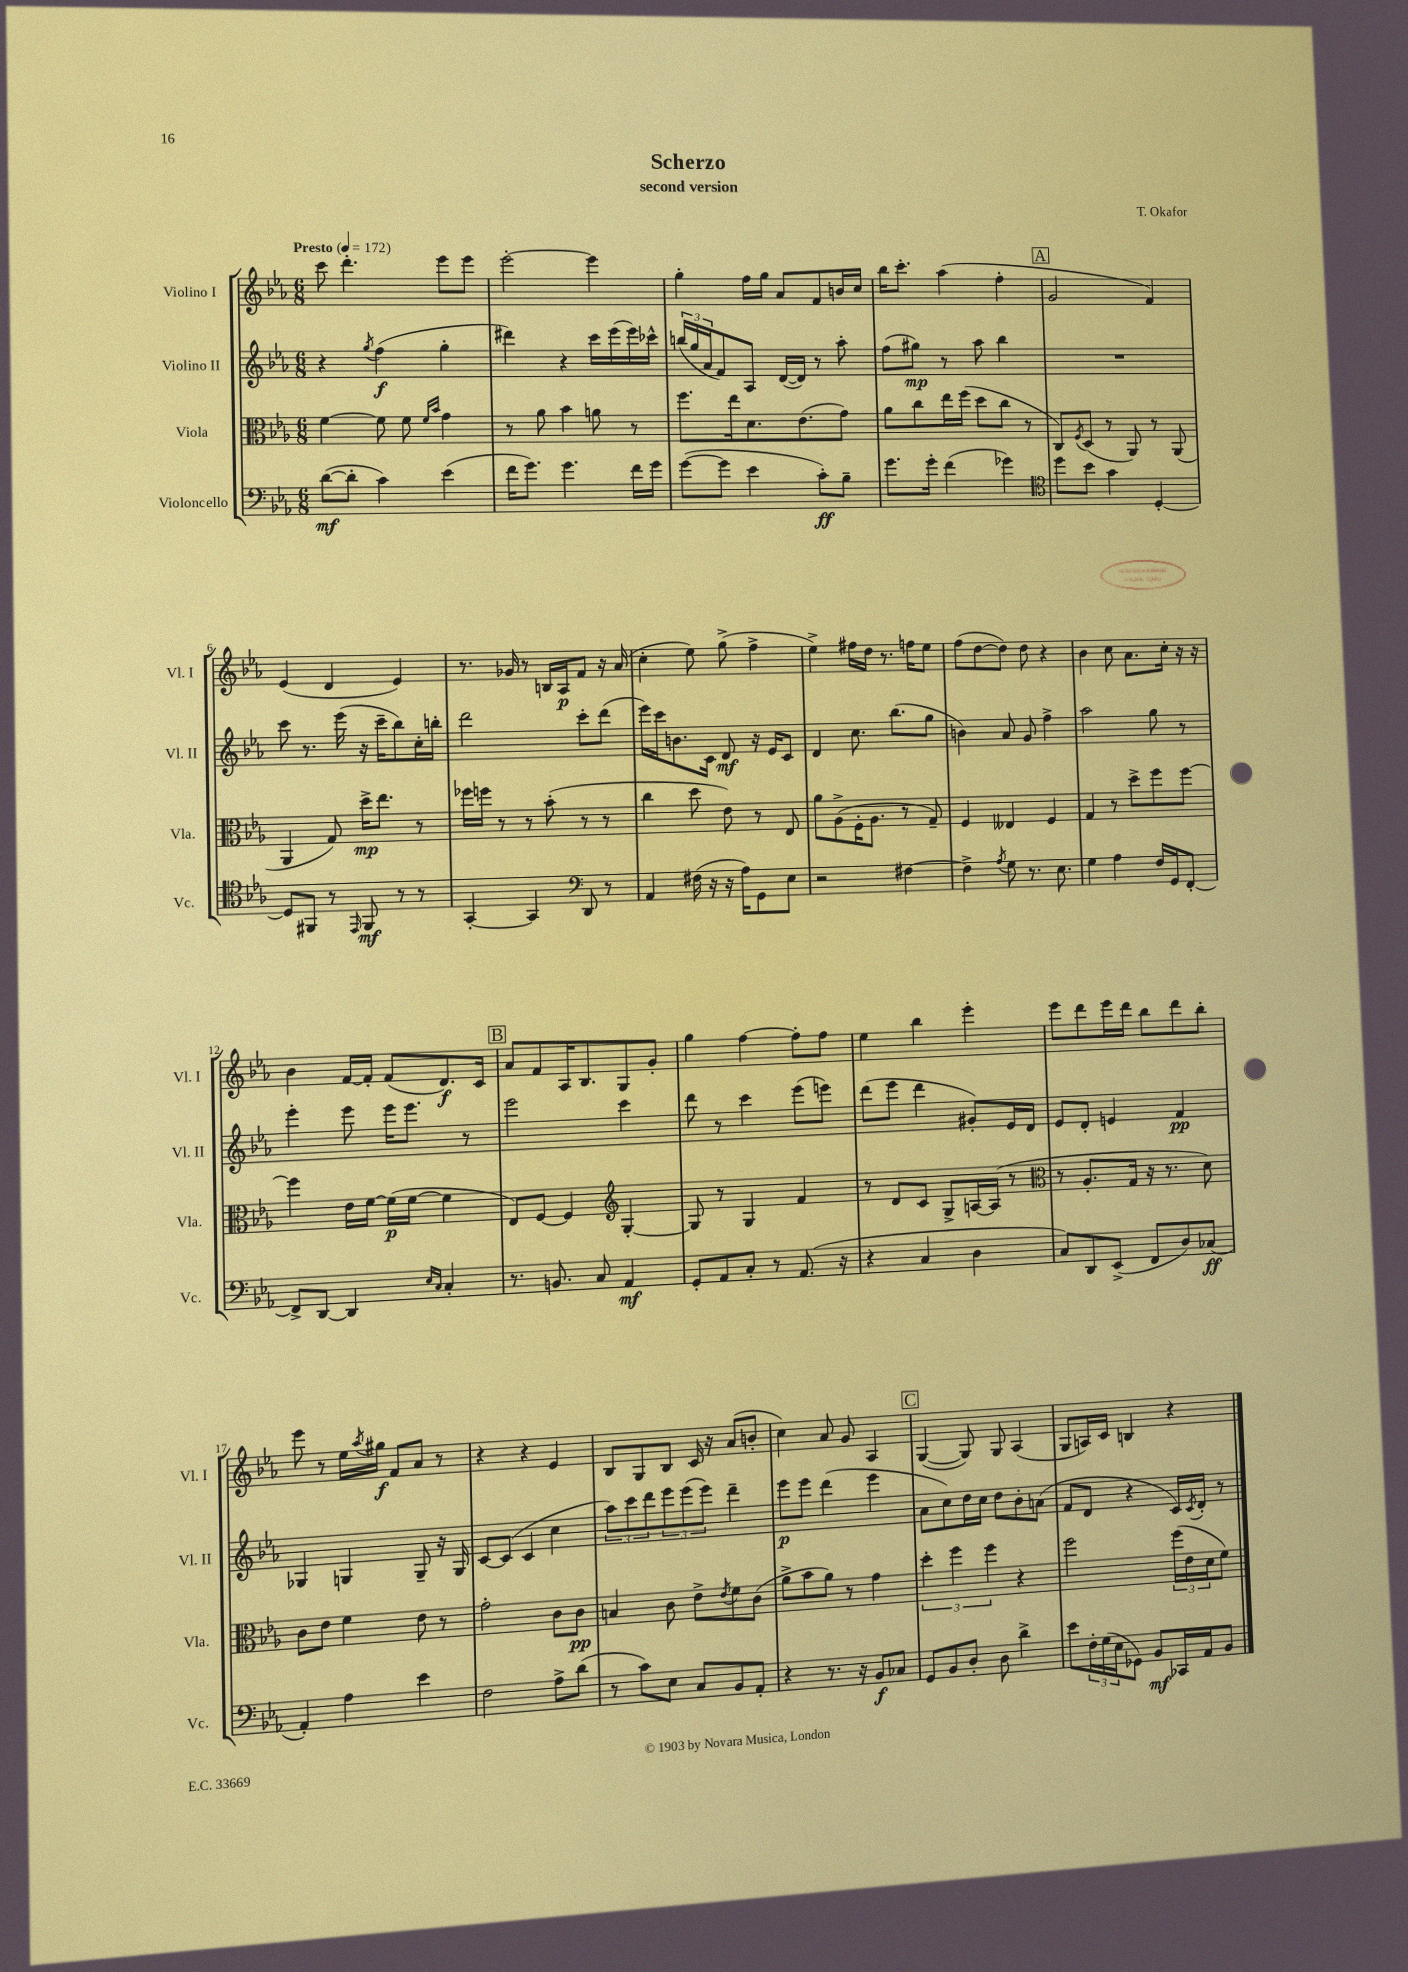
\header { title = "Scherzo" composer = "T. Okafor" subtitle = "second version" }
<<
\new StaffGroup <<
\new Staff = "s0" \with { instrumentName = "Violino I" shortInstrumentName = "Vl. I" } {
    \clef treble \key ees \major \numericTimeSignature \time 6/8 \tempo "Presto" 4 = 172
    c'''8 d'''4.-. ees'''8 ees'''8 |
    ees'''2~-. ees'''4 |
    g''4-. f''16 g''16 aes'8 f'8 b'16 c''16 |
    bes''16 c'''8.-. aes''4( f''4-. |
    \mark \markup { \box "A" } g'2 f'4) |
    ees'4( d'4 ees'4) |
    r8. ges'16 r8 b16 aes16\p f'8 r16 aes'16( |
    c''4-. ees''8) g''8->( f''4-> |
    ees''4->) fis''16 d''16 r8. f''16 ees''8 |
    f''8( d''8~ d''8) d''8 r4 |
    bes'4 c''8 aes'8. c''16-. r16 r16 |
    bes'4 f'16~ f'16-. f'8( d'8.\f) c'16 |
    \mark \markup { \box "B" } aes'8 f'8 aes16 bes8. g8 g'8-. |
    g''4 f''4~ f''8-. f''8 |
    ees''4 bes''4 ees'''4-. |
    ees'''8 d'''8 ees'''16 d'''16 bes''8 d'''8 bes''8-. |
    ees'''8 r8 ees''16 \acciaccatura { aes''8 } gis''16\f f'8 aes'8 r8 |
    r4 r4 ees'4 |
    bes8 g8 bes8 c'16 r16 aes'8( b'8-. |
    c''4) aes'8 g'8 aes4 |
    \mark \markup { \box "C" } g4~( g8) g8 aes4( |
    g8 a16) c'16 b4 r4 \bar "|." |
}
\new Staff = "s1" \with { instrumentName = "Violino II" shortInstrumentName = "Vl. II" } {
    \clef treble \key ees \major \numericTimeSignature \time 6/8
    r4 \acciaccatura { g''8 } f''4\f( g''4-. |
    dis'''4) r4 c'''16 ees'''16( ees'''16) ces'''16-^ |
    \tuplet 3/2 { b''16( g''16 aes'16 } f'8) aes8 d'16~( d'16) r8 aes''8-. |
    f''8( gis''8\mp) r8 aes''8 bes''4 |
    \mark \markup { \box "A" } R2. |
    c'''8 r8. ees'''16( r16 c'''16-- bes''8) c''16-. b''16-. |
    d'''2 c'''8-. d'''8( |
    ees'''16) c'''16 b'8. c'16 d'8\mf r16 ees'16 c'8 |
    d'4 c''8. bes''8.( g''8 |
    b'4) aes'8 g'8 f''4-> |
    aes''2 g''8 r8 |
    ees'''4-. ees'''8 ees'''16 ees'''8. r8 |
    \mark \markup { \box "B" } ees'''2 c'''4 |
    d'''8 r8 c'''4 ees'''8( e'''8) |
    d'''8( ees'''8 d'''4 gis'8-.) ees'16 d'16 |
    ees'8 d'8-. e'4 f'4\pp |
    ges4 g4 g8-- r16 g16 |
    c'8~ c'8( c'4 c''4 |
    \tuplet 3/2 { aes''8) c'''8 d'''8 } \tuplet 3/2 { ees'''8 ees'''8( ees'''8) } d'''4-- |
    ees'''8\p ees'''8 d'''4( ees'''4 |
    \mark \markup { \box "C" } aes'8 c''8) d''16 c''16 d''8 bes'8-. a'8( |
    f'8 d'8 r4 c'16) \acciaccatura { c'8 } d'16-. r8 \bar "|." |
}
\new Staff = "s2" \with { instrumentName = "Viola" shortInstrumentName = "Vla." } {
    \clef alto \key ees \major \numericTimeSignature \time 6/8
    f'4~ f'8 f'8 \grace { f'16 bes'16 } g'4 |
    r8 aes'8 bes'4 a'8 r8 |
    f''8. ees''16 d'8. ees'8.( g'8) |
    aes'8 c''8 ees''16 f''16( d''8 c''8 r8 |
    \mark \markup { \box "A" } c8) \acciaccatura { f8 } d8( r8 aes,8) r8 aes,8( |
    aes,4 g8) d''16->\mp ees''8. r8 |
    fes''16 f''16 r8 r8 bes'8-.( r8 r8 |
    c''4 d''8 ees'8) r8 ees8 |
    aes'8 aes8->( f16-. aes8. r8 g8--) |
    f4 eeses4 f4 |
    g4 r8 d''8-> f''8 f''8~ |
    f''4 ees'16 f'16~ f'16\p( f'16~ f'4 |
    \mark \markup { \box "B" } ees8) f8~ f4 \clef treble g4~-. |
    g8 r8 g4 f'4 |
    r8 d'8 c'8 g8-> a16~ a16( r8 |
    \clef alto r8 aes8.-. g16 r16 r8. d'8) |
    c'8 ees'8 f'4 ees'8 r8 |
    g'2-. c'8 c'8\pp |
    b4 c'8 ees'8-> \acciaccatura { ees'8 } f'8 c'8( |
    aes'8-> bes'8 aes'8) r8 g'4 |
    \mark \markup { \box "C" } \tuplet 3/2 { d''4-. f''4 f''4 } r4 |
    f''2 \tuplet 3/2 { f''16( ees'16 d'16 } f'8) \bar "|." |
}
\new Staff = "s3" \with { instrumentName = "Violoncello" shortInstrumentName = "Vc." } {
    \clef bass \key ees \major \numericTimeSignature \time 6/8
    d'8~\mf( d'8-. c'4) ees'4( |
    f'16 g'8.) g'4. f'16 g'16 |
    g'8~( g'8 ees'4 c'8-.\ff) bes8-- |
    g'8. g'16-. f'4( ges'4) |
    \mark \markup { \box "A" } \clef tenor d''8 bes'8 g'4 d4~-. |
    d8 fis,8 r8 \grace { ees,16 } fis,8\mf r8 r8 |
    g,4~-. g,4 \clef bass d,8 r8 |
    aes,4 fis16( r16 r16 aes16) g,8 ees8 |
    r2 fis4~ |
    fis4-> \acciaccatura { aes8 } g8 r8. ees8. |
    g4 aes4 f16 g,16 f,8~-. |
    f,8-> d,8~ d,4 \grace { ees16 c16 } c4-. |
    \mark \markup { \box "B" } r8. b,8. c8 aes,4\mf |
    g,8-. aes,8 c8-. r8 aes,8.( r16 |
    r4 c4 d4 |
    c8) d,8 ees,8->( f,8 d8) ces8\ff( |
    aes,4-.) aes4 ees'4 |
    f2 aes8-> d'8( |
    r8 c'8) ees8 c8 bes,8 aes,8-. |
    r4 r8. r16 bes,8\f ces8 |
    \mark \markup { \box "C" } g,8 bes,8 d8-. d8 d'4-> |
    ees'8 \tuplet 3/2 { f16-. g16( ees16 } ges,8) bes,8\mf ces,16 aes,16 bes,8 \bar "|." |
}
>>
>>
